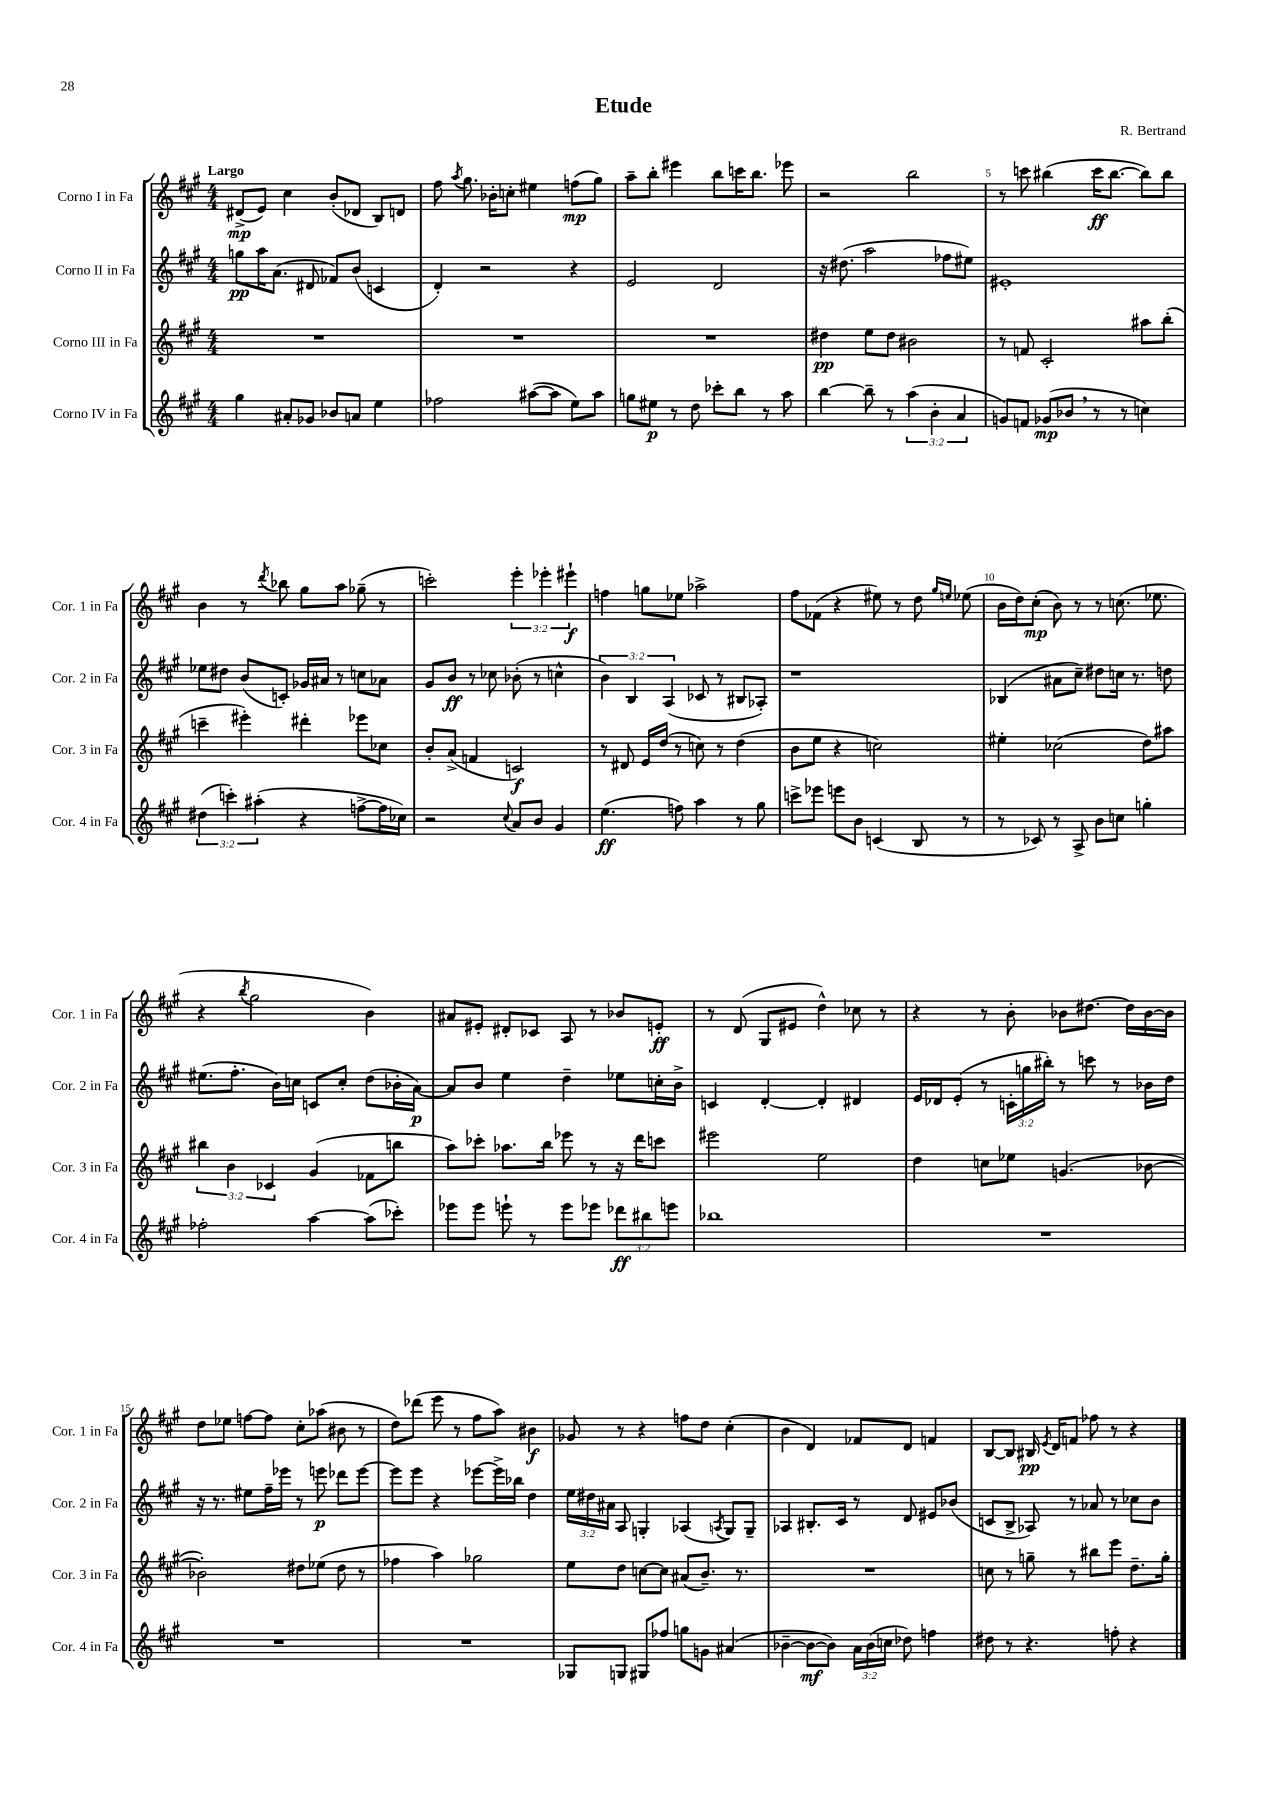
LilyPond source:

\header { title = "Etude" composer = "R. Bertrand" }
<<
\new StaffGroup <<
\new Staff = "s0" \with { instrumentName = "Corno I in Fa" shortInstrumentName = "Cor. 1 in Fa" } {
    \clef treble \key a \major \numericTimeSignature \time 4/4 \override Staff.TupletNumber.text = #tuplet-number::calc-fraction-text \tempo "Largo"
    \autoBeamOff dis'8[->\mp( e'8]) cis''4 b'8[-.( des'8] b8[) d'8] |
    fis''8 \acciaccatura { a''8 } gis''8. bes'16[-. c''8]-. eis''4 f''8[\mp( gis''8]) |
    a''8[-- b''8]-. eis'''4 b''8[ c'''16 b''8.] ees'''8 |
    r2 b''2 |
    r8 c'''8 bis''4( c'''16[\ff bis''8.]~ bis''8[) bis''8] |
    b'4 r8 \acciaccatura { d'''8 } bes''8 gis''8[ a''8] ges''8--( r8 |
    c'''2-.) \tuplet 3/2 { e'''4-. ees'''4-. eis'''4-!\f } |
    f''4 g''8[ ees''8] aes''2-> |
    fis''8[ fes'8]( r4 eis''8) r8 d''8 \grace { gis''16[ e''16] } ees''8( |
    b'16[ d''16) cis''8]-.\mp( b'8) r8 r8 c''8.( ees''8. |
    r4 \acciaccatura { b''8 } gis''2 b'4) |
    ais'8[ eis'8]-. dis'8[-. ces'8] a8 r8 bes'8[ e'8]-.\ff |
    r8 d'8( gis8[ eis'8] d''4-^) ces''8 r8 |
    r4 r8 b'8-. bes'8[ dis''8.]~ dis''16[ bes'16~ bes'16] |
    d''8[ ees''8] f''8[~ f''8] cis''8[-. aes''8]( bis'8 r8 |
    d''8[) des'''8]( e'''8 r8 fis''8[ a''8]) bis'4\f |
    ges'8 r8 r4 f''8[ d''8] cis''4-.( |
    b'4 d'4) fes'8[ d'8] f'4 |
    b8[~ b8] bis16\pp \acciaccatura { e'8 } d'16[ f'8] fes''8 r8 r4 \bar "|." |
}
\new Staff = "s1" \with { instrumentName = "Corno II in Fa" shortInstrumentName = "Cor. 2 in Fa" } {
    \clef treble \key a \major \numericTimeSignature \time 4/4 \override Staff.TupletNumber.text = #tuplet-number::calc-fraction-text
    \autoBeamOff g''8[\pp a''16 a'8.]( dis'8 fes'8[) b'8]( c'4 |
    d'4-.) r2 r4 |
    e'2 d'2 |
    r16 dis''8.( a''2 fes''8[ eis''8]) |
    eis'1-. |
    ees''8[ dis''8] b'8[( c'8]-.) ges'16[ ais'16] r8 c''8[ aes'8] |
    gis'8[ b'8]\ff r8 ces''8 bes'8-.( r8 c''4-^ |
    \tuplet 3/2 { b'4) b4 a4( } ces'8 r8 bis8[ aes8]-.) |
    r1 |
    bes4( ais'8[ cis''8]--) dis''8[ c''16] r8. d''8 |
    eis''8.[( fis''8.]-. b'16[) c''16] c'8[ c''8]-. d''8[( bes'16-. a'16]~\p) |
    a'8[ b'8] e''4 d''4-- ees''8[ c''16-. b'16]-> |
    c'4 d'4~-. d'4-. dis'4 |
    e'16[ des'16 e'8]-.( r8 \tuplet 3/2 { c'16[-. g''16 bis''16]-.) } r8 c'''8 r8 bes'16[ d''16] |
    r16 r8. eis''8[ fis''16-- ees'''16] r8 e'''8\p des'''8[ e'''8]~ |
    e'''8[ e'''8] r4 ees'''8[~ ees'''16-> bes''16] d''4 |
    \tuplet 3/2 { e''16[ dis''16 ais'16] } a8 g4-. aes4( \acciaccatura { a8 } g8[) g8]-- |
    aes4 bis8.[-. cis'16] r8 d'8 eis'8[ bes'8]( |
    c'8[ b8]-> aes8) r8 aes'8 r8 ces''8[ b'8] \bar "|." |
}
\new Staff = "s2" \with { instrumentName = "Corno III in Fa" shortInstrumentName = "Cor. 3 in Fa" } {
    \clef treble \key a \major \numericTimeSignature \time 4/4 \override Staff.TupletNumber.text = #tuplet-number::calc-fraction-text
    \autoBeamOff R1 |
    R1 |
    R1 |
    dis''4\pp e''8[ dis''8] bis'2 |
    r8 f'8 cis'2-. ais''8[ b''8]-.( |
    c'''4-- eis'''4-.) dis'''4-. ees'''8[ ces''8] |
    b'8[-. a'8]->( f'4 c'2\f) |
    r8 dis'8 e'16[ d''16]( r8 c''8) r8 d''4( |
    b'8[ e''8] r4 c''2) |
    eis''4-. ces''2( d''8[) ais''8] |
    \tuplet 3/2 { bis''4 b'4 ces'4 } gis'4( fes'8[ b''8] |
    a''8[) ces'''8]-. aes''8.[ b''16] ees'''8 r8 r16 d'''16[ c'''8] |
    eis'''2 e''2 |
    d''4 c''8[ ees''8] g'4.( bes'8~ |
    bes'2-.) dis''8[ ees''8]( dis''8 r8 |
    fes''4 a''4) ges''2 |
    e''8[ d''8] c''8[~ c''8] ais'8[( b'8.]--) r8. |
    R1 |
    c''8 r8 g''8-- r8 bis''8[ e'''8] d''8.[-- g''16]-. \bar "|." |
}
\new Staff = "s3" \with { instrumentName = "Corno IV in Fa" shortInstrumentName = "Cor. 4 in Fa" } {
    \clef treble \key a \major \numericTimeSignature \time 4/4 \override Staff.TupletNumber.text = #tuplet-number::calc-fraction-text
    \autoBeamOff gis''4 ais'8[-. ges'8] bes'8[ a'8] e''4 |
    fes''2 ais''8[~( ais''8] e''8[) ais''8] |
    g''8[ eis''8]\p r8 d''8 ces'''8[-. b''8] r8 a''8 |
    b''4~ b''8-- r8 \tuplet 3/2 { a''4( b'4-. a'4 } |
    g'8[) f'8] ges'8[\mp( bes'8] \breathe r8 r8 c''4) |
    \tuplet 3/2 { dis''4( c'''4-.) ais''4-.( } r4 f''8[~-> f''16 ces''16]) |
    r2 \appoggiatura { cis''8 } a'8[ b'8] gis'4 |
    e''4.\ff( f''8) a''4 r8 gis''8 |
    c'''8[-> ees'''8] e'''8[ b'8] c'4( b8 r8 |
    r8 ces'8) r8 a8-> b'8[ c''8] g''4-. |
    fes''2-. a''4~ a''8[( ces'''8]-.) |
    ees'''8[ ees'''8] e'''8-! r8 e'''8[ ees'''8] \tuplet 3/2 { des'''8[\ff bis''8 e'''8] } |
    bes''1 |
    R1 |
    R1 |
    R1 |
    ges8[ g8] gis8[ fes''8] g''8[ g'8] ais'4( |
    bes'4~-- bes'8[~\mf bes'8]) \tuplet 3/2 { a'16[ bes'16( c''16] } des''8) f''4 |
    dis''8 r8 r4. f''8-. r4 \bar "|." |
}
>>
>>
\layout { \context { \Score \override BarNumber.break-visibility = ##(#f #t #t) barNumberVisibility = #(every-nth-bar-number-visible 5) } }
